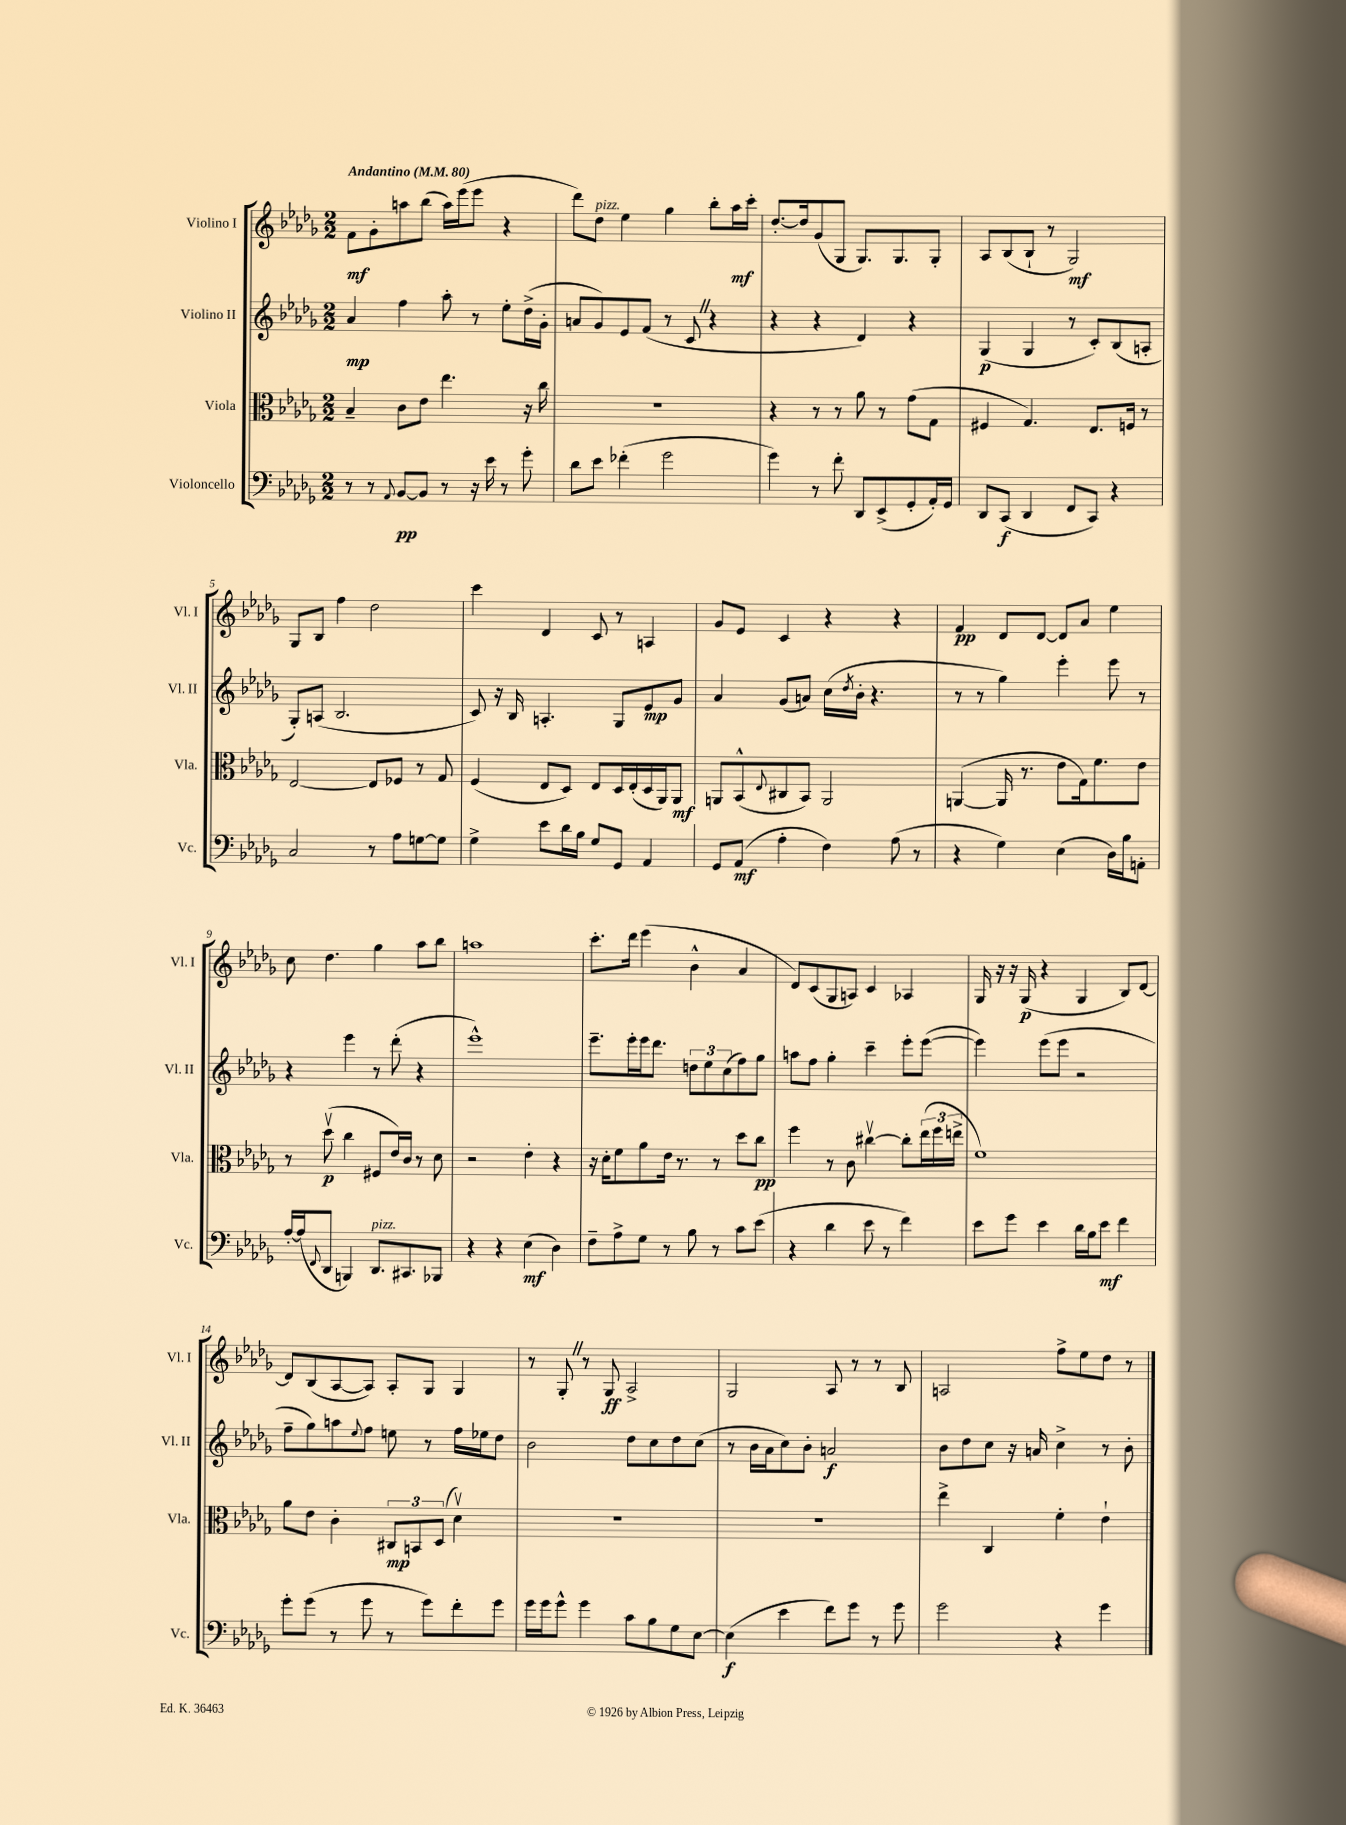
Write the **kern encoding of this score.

**kern	**dynam	**kern	**dynam	**kern	**dynam	**kern	**dynam
*part4	*part4	*part3	*part3	*part2	*part2	*part1	*part1
*staff4	*staff4	*staff3	*staff3	*staff2	*staff2	*staff1	*staff1
*I"Violoncello	*	*I"Viola	*	*I"Violino II	*	*I"Violino I	*
*I'Vc.	*	*I'Vla.	*	*I'Vl. II	*	*I'Vl. I	*
*clefF4	*	*clefC3	*	*clefG2	*	*clefG2	*
*k[b-e-a-d-g-]	*	*k[b-e-a-d-g-]	*	*k[b-e-a-d-g-]	*	*k[b-e-a-d-g-]	*
*M2/2	*	*M2/2	*	*M2/2	*	*M2/2	*
*MM80	*	*MM80	*	*MM80	*	*MM80	*
=1	=1	=1	=1	=1	=1	=1	=1
!	!	!	!	!	!	!LO:TX:a:B:t=Andantino	!
8r	.	4B-~/	.	4a-/	mp	8f\L	mf
8r	.	.	.	.	.	8g-'\	.
8qqAA-/	.	.	.	.	.	.	.
[8BB-/L	pp	8c\L	.	4ff\	.	8aan\	.
8BB-/J]	.	8e-\J	.	.	.	(8bb-\J	.
8r	.	4.ee-\	.	8aa-'\	.	16aa\LL)	.
.	.	.	.	.	.	(16eee-\J	.
16r	.	.	.	8r	.	8eee-\J	.
16e-\	.	.	.	.	.	.	.
8r	.	.	.	8ee-'\L	.	4r	.
8g-'\	.	16r	.	(16dd-^\L	.	.	.
.	.	16cc\	.	16g-'\JJ	.	.	.
=2	=2	=2	=2	=2	=2	=2	=2
8d-\L	.	1r	.	8an/L	.	8ddd-\L)	.
!	!	!	!	!	!	!LO:TX:a:i:t=pizz.	!
8e-\J	.	.	.	8g-/)	.	8dd-\J	.
(4f-X'\	.	.	.	8e-/	.	4ee-\	.
.	.	.	.	(8f/J	.	.	.
2g-\	.	.	.	8r	.	4gg-\	.
.	.	.	.	8cZ/	.	.	.
.	.	.	.	4r	.	8bb-'\L	.
.	.	.	.	.	.	16aa-\L	mf
.	.	.	.	.	.	16ccc'\JJ	.
=3	=3	=3	=3	=3	=3	=3	=3
4g-\)	.	4r	.	4r	.	[8.dd-'/L	.
.	.	.	.	.	.	16dd-/k]	.
8r	.	8r	.	4r	.	(8g-/	.
8f'\	.	8r	.	.	.	8G-/J	.
8DD-/L	.	8a-\	.	4d-/)	.	8.G-/L)	.
(8EE-^/	.	8r	.	.	.	.	.
.	.	.	.	.	.	8.G-/	.
8GG-'/	.	(8g-\L	.	4r	.	.	.
16AA-'/L)	.	8G-\J	.	.	.	8G-'/J	.
16GG-/JJ	.	.	.	.	.	.	.
=4	=4	=4	=4	=4	=4	=4	=4
8DD-/L	.	4F#X/	.	(4G-/	p	8A-/L	.
(8CC/J	f	.	.	.	.	(8B-/	.
4DD-/	.	4.G-/)	.	4G-/	.	8B-`/J	.
.	.	.	.	.	.	8r	.
8FF/L	.	.	.	8r	.	2G-/)	mf
8CC/J)	.	8.E-/L	.	8c'/L)	.	.	.
4r	.	.	.	(8B-/	.	.	.
.	.	16Fn/Jk	.	.	.	.	.
.	.	8r	.	8An'/J	.	.	.
!!LO:LB:g=z
=5	=5	=5	=5	=5	=5	=5	=5
2C/	.	[2E-/	.	8G-'/L)	.	8G-/L	.
.	.	.	.	(8An/J	.	8B-/J	.
.	.	.	.	2.B-/	.	4ff\	.
8r	.	8E-/L]	.	.	.	2dd-\	.
8A-\L	.	8F-X/J	.	.	.	.	.
[8Gn\	.	8r	.	.	.	.	.
8G\J]	.	8G-/	.	.	.	.	.
=6	=6	=6	=6	=6	=6	=6	=6
4G-^\	.	(4F/	.	8c/)	.	4ccc\	.
.	.	.	.	16r	.	.	.
.	.	.	.	16B-/	.	.	.
8e-\L	.	8E-/L	.	4.An'/	.	4d-/	.
16d-\L	.	8D-/J)	.	.	.	.	.
16B-\JJ	.	.	.	.	.	.	.
8G-/L	.	8E-/L	.	.	.	8c/	.
8GG-/J	.	16D-/L	.	8G-/L	.	8r	.
.	.	(16E-'/	.	.	.	.	.
4AA-/	.	16D-/	.	8e-/	mp	4An/	.
.	.	16AA-/J)	.	.	.	.	.
.	.	8AA-/J	mf	8g-/J	.	.	.
=7	=7	=7	=7	=7	=7	=7	=7
8GG-/L	.	8AAn/L	.	4a-/	.	8g-/L	.
(8AA-/J	mf	(8BB-^^/	.	.	.	8e-/J	.
.	.	8qqE-/	.	.	.	.	.
4A-'\	.	8C#X/	.	(8g-/L	.	4c/	.
.	.	8BB-/J)	.	8an/J)	.	.	.
4F\)	.	2AA/	.	(16cc\LL	.	4r	.
.	.	.	.	8qdd-/	.	.	.
.	.	.	.	16b-'\JJ	.	.	.
.	.	.	.	4.r	.	.	.
(8A-\	.	.	.	.	.	4r	.
8r	.	.	.	.	.	.	.
=8	=8	=8	=8	=8	=8	=8	=8
4r	.	([4AAn/	.	8r	.	4f/	pp
.	.	.	.	8r	.	.	.
4G-\)	.	16AA/]	.	4gg-\)	.	8d-/L	.
.	.	8.r	.	.	.	.	.
.	.	.	.	.	.	[8d-/J	.
(4E-\	.	8e-\L	.	4eee-'\	.	8d-/L]	.
.	.	16G-\k)	.	.	.	8a-/J	.
.	.	8.f\	.	.	.	.	.
16D-\LL)	.	.	.	8eee-\	.	4ee-\	.
16B-\J	.	.	.	.	.	.	.
8AAn'\J	.	8e-\J	.	8r	.	.	.
!!LO:LB:g=z
=9	=9	=9	=9	=9	=9	=9	=9
[16A-'/LL	.	8r	.	4r	.	8cc\	.
(16A-/J]	.	.	.	.	.	.	.
8qqFF/	.	.	.	.	.	.	.
8DD-/J	.	(8dd-v\	p	.	.	4.dd-\	.
4BBBn/)	.	4cc\	.	4eee-\	.	.	.
!LO:TX:a:i:t=pizz.	!	!	!	!	!	!	!
8.DD-/L	.	8F#X/L	.	8r	.	4gg-\	.
.	.	16e-/L)	.	(8ddd-'\	.	.	.
8.CC#X/	.	16c/JJ	.	.	.	.	.
.	.	8r	.	4r	.	8aa-\L	.
8BBB-X/J	.	8d-\	.	.	.	8bb-\J	.
=10	=10	=10	=10	=10	=10	=10	=10
4r	.	2r	.	1eee-^^)	.	1aan	.
4r	.	.	.	.	.	.	.
(4E-\	mf	4e-'\	.	.	.	.	.
4D-\)	.	4r	.	.	.	.	.
=11	=11	=11	=11	=11	=11	=11	=11
8F~\L	.	16r	.	8.eee-~\L	.	8.ccc'\L	.
.	.	16d-'\KL	.	.	.	.	.
8A-^\	.	8f\	.	.	.	.	.
.	.	.	.	16eee-'\L	.	16ddd-\Jk	.
8G-\J	.	8a-\	.	16eee-\J	.	(4eee-\	.
.	.	.	.	8.ddd-\J	.	.	.
8r	.	16e-\Jk	.	.	.	.	.
.	.	8.r	.	.	.	.	.
8B-\	.	.	.	12ddn\L	.	4b-^^\	.
.	.	.	.	12ee-\	.	.	.
8r	.	8r	.	.	.	.	.
.	.	.	.	(12cc\	.	.	.
8c\L	.	8dd-\L	.	8ff\)	.	4a-/	.
(8e-\J	.	8cc\J	pp	8gg-\J	.	.	.
=12	=12	=12	=12	=12	=12	=12	=12
4r	.	4ff\	.	8aan\L	.	8d-/L)	.
.	.	.	.	8ff\J	.	(8c/	.
4d-\	.	8r	.	4gg-'\	.	8G-/	.
.	.	8c\	.	.	.	8An/J)	.
8e-\	.	[4cc#Xv\	.	4ccc~\	.	4c/	.
8r	.	.	.	.	.	.	.
4f\)	.	8cc#'\L]	.	8eee-'\L	.	4A-X/	.
.	.	(24ee-\L	.	([8eee-\J	.	.	.
.	.	24ff\	.	.	.	.	.
.	.	24een^\JJ	.	.	.	.	.
=13	=13	=13	=13	=13	=13	=13	=13
8e-\L	.	1f)	.	4eee-\])	.	16G-/	.
.	.	.	.	.	.	16r	.
8g-\J	.	.	.	.	.	16r	.
.	.	.	.	.	.	(16G-/	p
4e-\	.	.	.	(8eee-\L	.	4r	.
.	.	.	.	8eee-\J	.	.	.
16d-\LL	.	.	.	2r	.	4G-/	.
16B-\J	.	.	.	.	.	.	.
8e-\J	mf	.	.	.	.	.	.
4f\	.	.	.	.	.	8B-/L)	.
.	.	.	.	.	.	[8d-/J	.
!!LO:LB:g=z
=14	=14	=14	=14	=14	=14	=14	=14
8g-'\L	.	8a-\L	.	8ff~\L	.	8d-/L]	.
(8g-\J	.	8e-\J	.	8gg-\)	.	(8B-/	.
8r	.	4c'\	.	8aan\	.	[8A-/	.
.	.	.	.	8qqee-/	.	.	.
8g-\	.	.	.	8ff\J	.	8A-/J])	.
8r	.	12C#X/L	mp	8een\	.	8A-'/L	.
.	.	12BBn/	.	.	.	.	.
8g-\L)	.	.	.	8r	.	8G-/J	.
.	.	(12D-/J	.	.	.	.	.
8f'\	.	4d-v\)	.	16ff\LL	.	4G-/	.
.	.	.	.	16ee-X\J	.	.	.
8g-\J	.	.	.	8dd-\J	.	.	.
=15	=15	=15	=15	=15	=15	=15	=15
16g-\LL	.	1r	.	2b-\	.	8r	.
16g-\J	.	.	.	.	.	.	.
8g-^^\J	.	.	.	.	.	8G-'Z/	.
4g-\	.	.	.	.	.	8r	.
.	.	.	.	.	.	8G-/	ff
8c\L	.	.	.	8dd-\L	.	2A-^/	.
8B-\	.	.	.	8cc\	.	.	.
8G-\	.	.	.	8dd-\	.	.	.
[8E-\J	.	.	.	(8cc\J	.	.	.
=16	=16	=16	=16	=16	=16	=16	=16
(4E-\]	f	1r	.	8r	.	2G-/	.
.	.	.	.	16b-\LL	.	.	.
.	.	.	.	16a-\J	.	.	.
4e-\	.	.	.	8cc\)	.	.	.
.	.	.	.	8b-'\J	.	.	.
8f\L)	.	.	.	2an/	f	8A-/	.
8g-\J	.	.	.	.	.	8r	.
8r	.	.	.	.	.	8r	.
8g-\	.	.	.	.	.	8B-/	.
=17	=17	=17	=17	=17	=17	=17	=17
2g-\	.	4ee-^\	.	8b-\L	.	2An/	.
.	.	.	.	8dd-\	.	.	.
.	.	4C/	.	8cc\J	.	.	.
.	.	.	.	16r	.	.	.
.	.	.	.	16an/	.	.	.
4r	.	4f'\	.	4cc^\	.	8ff^\L	.
.	.	.	.	.	.	8ee-\	.
4g-\	.	4e-`\	.	8r	.	8dd-\J	.
.	.	.	.	8b-'\	.	8r	.
==	==	==	==	==	==	==	==
*-	*-	*-	*-	*-	*-	*-	*-
